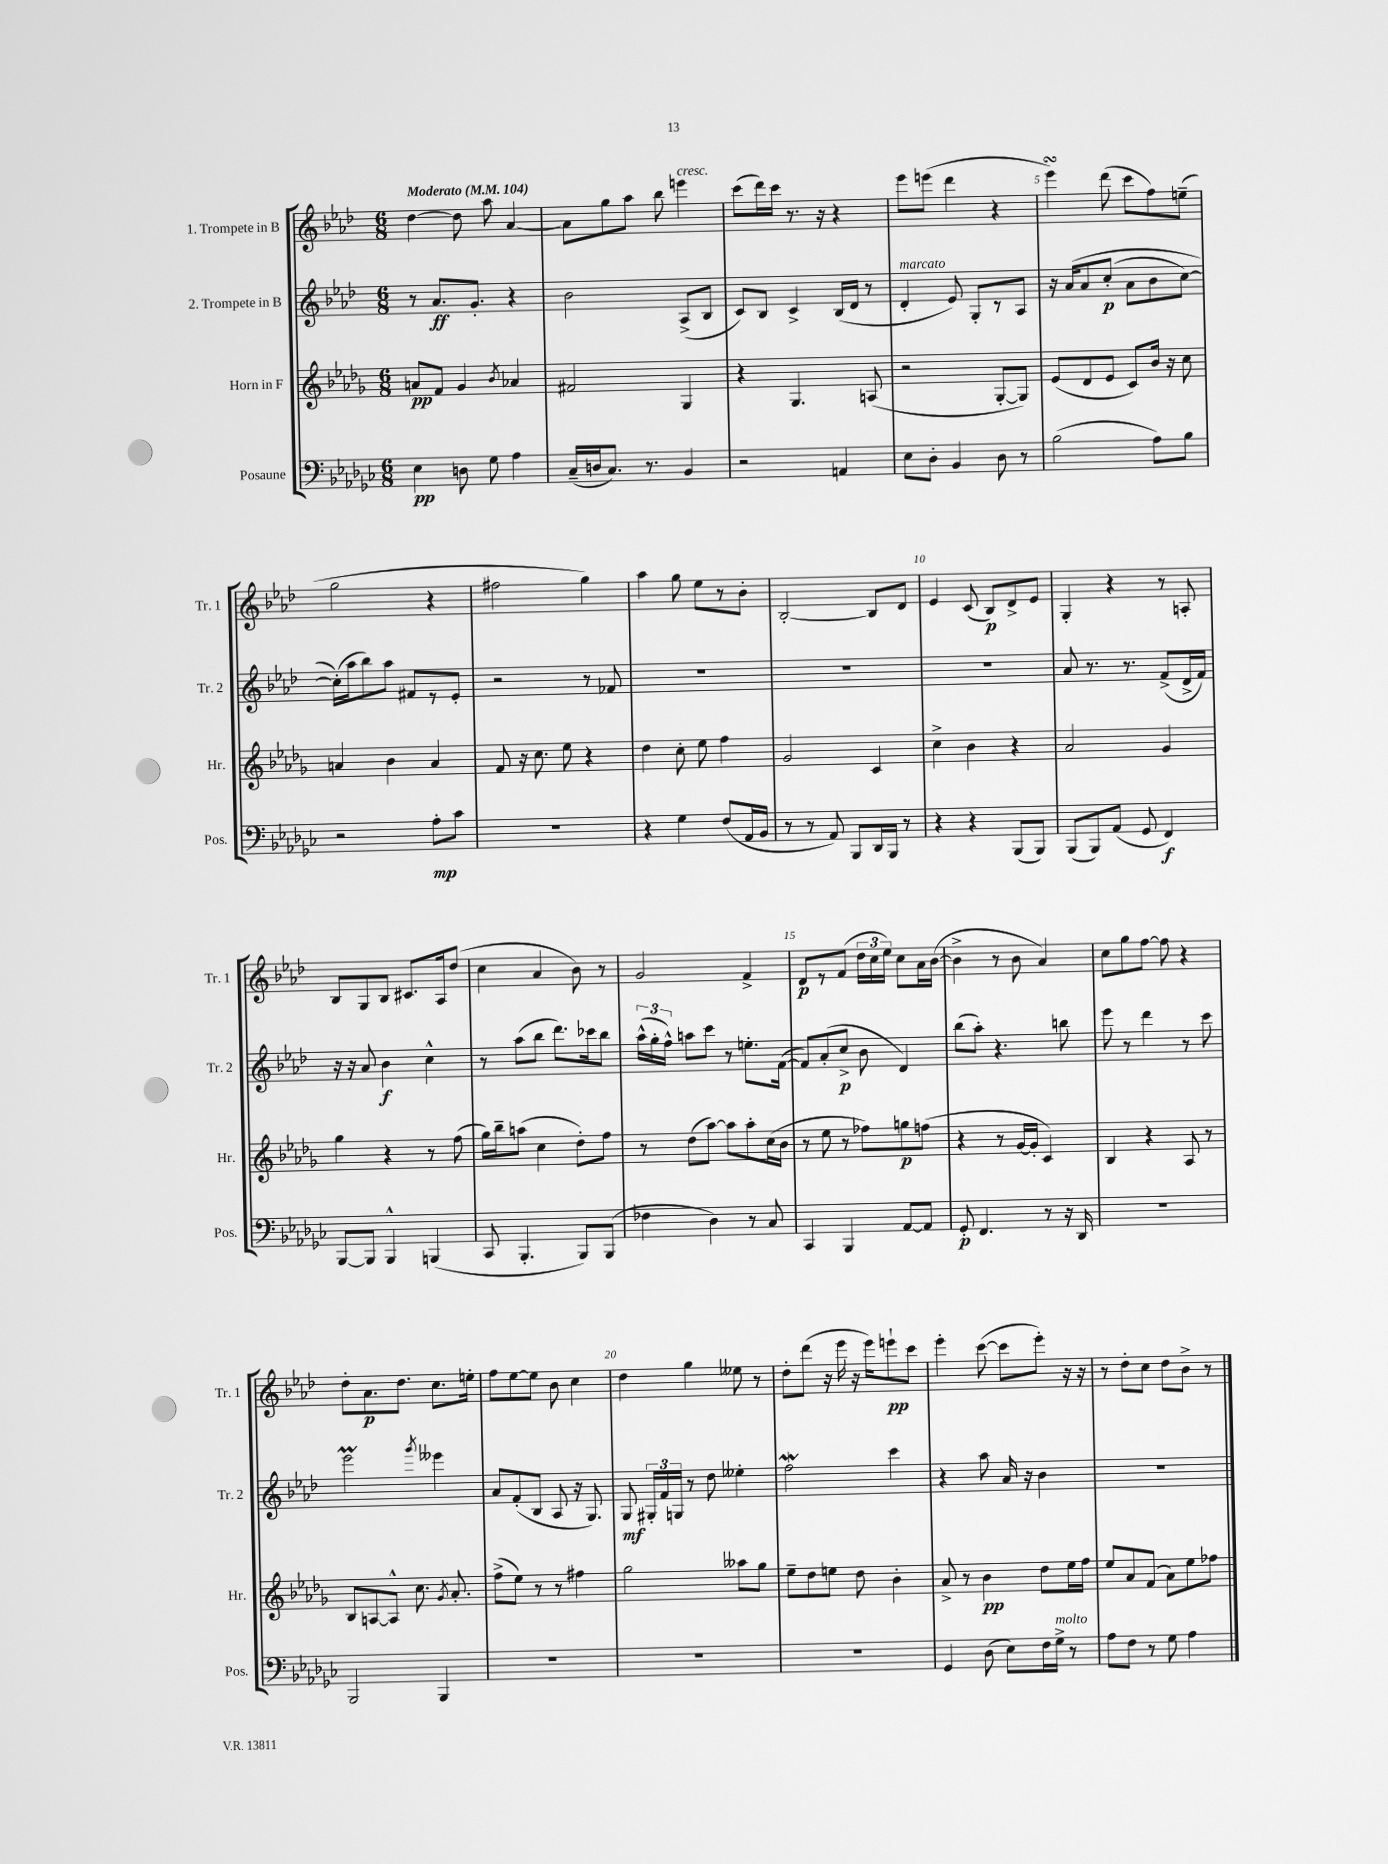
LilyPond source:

<<
\new StaffGroup <<
\new Staff = "s0" \with { instrumentName = "1. Trompete in B" shortInstrumentName = "Tr. 1" } {
    \clef treble \key aes \major \numericTimeSignature \time 6/8 \tempo "Moderato" 4 = 104
    \autoBeamOff des''4~ des''8 aes''8 aes'4~ |
    aes'8[ g''8 aes''8] bes''8 e'''4^\markup { \italic "cresc." } |
    c'''8[( des'''16) c'''16] r8. r16 r4 |
    ees'''8[ e'''8]( des'''4 r4 |
    ees'''4\turn) des'''8( c'''8[ f''8) e''8]--( |
    g''2 r4 |
    fis''2 g''4) |
    aes''4 g''8 ees''8[ r8 bes'8]-. |
    bes2~-. bes8[ des'8] |
    ees'4 c'8( bes8[\p) des'8-> ees'8] |
    g4-. r4 r8 a8-. |
    bes8[ g8 bes8] cis'8.[ aes16 des''8]( |
    c''4 aes'4 bes'8) r8 |
    g'2 f'4-> |
    des'8[\p r8 f'8]( \tuplet 3/2 { des''16[ c''16 ees''16]) } c''8[ aes'16 bes'16]~( |
    bes'4-> r8 bes'8 aes'4) |
    c''8[ g''8 f''8]~ f''8 r4 |
    des''8[-. aes'8.\p des''8.] c''8.[ e''16]-. |
    f''8[ ees''8~ ees''8] bes'8 c''4 |
    des''4 g''4 eeses''8 r8 |
    des''8[-. des'''8]( r16 ees'''16 r16 ees'''16[) e'''8-!\pp c'''8] |
    ees'''4-. c'''8~( c'''8[ ees'''8]-.) r16 r16 |
    r8 des''8[-. c''8] des''8[ bes'8]-> r8 \bar "|." |
}
\new Staff = "s1" \with { instrumentName = "2. Trompete in B" shortInstrumentName = "Tr. 2" } {
    \clef treble \key aes \major \numericTimeSignature \time 6/8
    \autoBeamOff r8 aes'8.[\ff g'8.]-. r4 |
    bes'2 aes8[->( bes8] |
    c'8[) bes8] c'4-> bes16[( des'16] r8 |
    des'4-.^\markup { \italic "marcato" } ees'8) g8[-. r8 aes8] |
    r16 aes'16[\( aes'8 c''8]-.\p( aes'8[ bes'8 c''8]~) |
    c''16[-.(\) aes''16 bes''8) aes''8] fis'8[ r8 ees'8]-. |
    r2 r8 fes'8 |
    R2. |
    R2. |
    R2. |
    aes'8 r8. r8. f'8[->( des'16-> f'16]) |
    r16 r16 aes'8 bes'4\f c''4-^ |
    r8 aes''8[( bes''8] des'''8.[) ces'''16 bes''8] |
    \tuplet 3/2 { aes''16[-^( g''16-. f''16]-^) } a''8[ c'''8] r8 e''8.[-. f'16]~( |
    f'8[) aes'8-.( c''8]->\p bes'8 des'4) |
    bes''8[( aes''8]-.) r4. b''8 |
    ees'''8 r8 des'''4 r8 c'''8 |
    ees'''2\prall \acciaccatura { g'''8 } eeses'''4 |
    aes'8[ f'8-.( bes8] aes8 r16 g8.) |
    g8\mf \tuplet 3/2 { gis16[-. f'16 g16] } r8 des''8 eeses''4-. |
    f''2\mordent c'''4 |
    r4 aes''8 aes'16 r16 bes'4 |
    R2. \bar "|." |
}
\new Staff = "s2" \with { instrumentName = "Horn in F" shortInstrumentName = "Hr." } {
    \clef treble \key des \major \numericTimeSignature \time 6/8
    \autoBeamOff a'8[\pp f'8] ges'4 \acciaccatura { bes'8 } aes'4 |
    fis'2 ges4 |
    r4 ges4. a8( |
    r2 ges8[~-. ges8]) |
    ees'8[( des'8 ees'8] c'8[) bes'16] r16 c''8 |
    a'4 bes'4 a'4 |
    f'8 r16 c''8. ees''8 r4 |
    des''4 c''8-. ees''8 f''4 |
    ges'2 c'4 |
    c''4-> bes'4 r4 |
    aes'2 ges'4 |
    ges''4 r4 r8 f''8( |
    ges''16[) bes''16-- a''8]( c''4 des''8[-.) f''8] |
    r8 des''8[( aes''8]~) aes''8[ aes''8-. c''16( bes'16] |
    r8 ees''8 r8 fes''8[) g''8\p f''8]( |
    r4 r8 ges'16[~ ges'16]-. c'4) |
    bes4 r4 aes8 r8 |
    bes8[ a8~ a8]-^ c''8. \acciaccatura { ges'8 } aes'8.-. |
    f''8[->( ees''8]) r8 r8 fis''4 |
    ges''2 aeses''8[ ges''8] |
    ees''8[-- des''8 e''8] des''8 bes'4-. |
    aes'8-> r8 bes'4\pp des''8[ ees''16 f''16] |
    ees''8[ aes'8 f'8]( aes'8[) ees''8 fes''8] \bar "|." |
}
\new Staff = "s3" \with { instrumentName = "Posaune" shortInstrumentName = "Pos." } {
    \clef bass \key ges \major \numericTimeSignature \time 6/8
    \autoBeamOff ees4\pp d8 ges8 aes4 |
    ces16[--( d16 ces8.]) r8. bes,4 |
    r2 a,4 |
    ees8[ des8]-. bes,4 des8 r8 |
    bes2( aes8[) bes8] |
    r2 aes8[-.\mp ces'8] |
    R2. |
    r4 ges4 f8[( aes,16 bes,16] |
    r8 r8 aes,8) bes,,8[ des,16 bes,,16] r8 |
    r4 r4 bes,,8[( bes,,8]) |
    bes,,8[( bes,,8) aes,8]( ges,8 f,4\f) |
    bes,,8[~ bes,,8] bes,,4-^ b,,4( |
    ces,8 bes,,4.-. bes,,8[) bes,,8]( |
    fes4 des4) r8 ces8 |
    ces,4 bes,,4 aes,8[~ aes,8] |
    ges,8-.\p f,4. r8 r16 des,16 |
    R2. |
    bes,,2 bes,,4 |
    R2. |
    R2. |
    R2. |
    ges,4 des8( ees8[) f16 ges16]->^\markup { \italic "molto" } r8 |
    aes8[ f8] r8 ges8 aes4 \bar "|." |
}
>>
>>
\layout { \context { \Score \override BarNumber.break-visibility = ##(#f #t #t) barNumberVisibility = #(every-nth-bar-number-visible 5) } }
